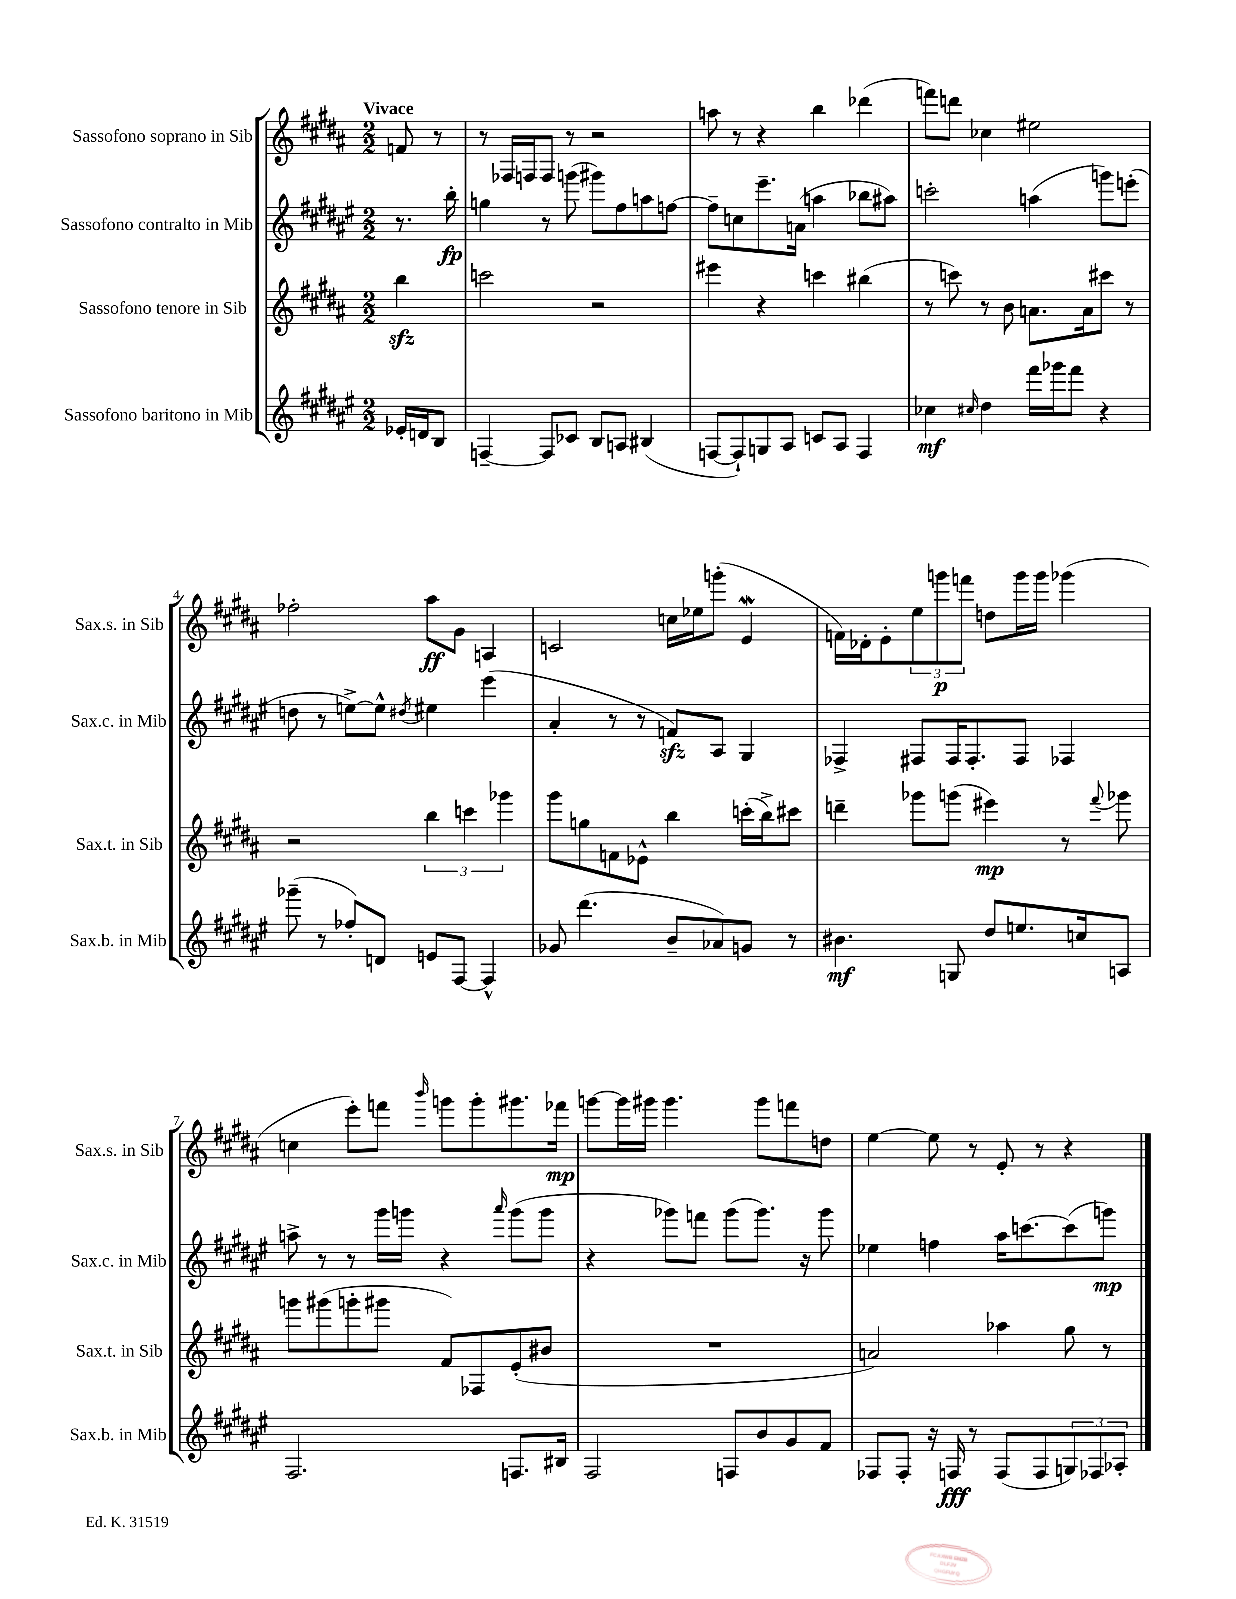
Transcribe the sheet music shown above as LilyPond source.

<<
\new StaffGroup <<
\new Staff = "s0" \with { instrumentName = "Sassofono soprano in Sib" shortInstrumentName = "Sax.s. in Sib" } {
    \clef treble \key b \major \numericTimeSignature \time 2/2 \partial 4 \tempo "Vivace"
    f'8 r8 |
    r8 fes16 f16 f8 r8 r2 |
    a''8 r8 r4 b''4 des'''4( |
    f'''8) d'''8 ces''4 eis''2 |
    fes''2-. ais''8\ff gis'8 a4 |
    c'2 c''16 ees''16 g'''8-.( e'4\mordent |
    f'16) des'16-. e'8-. \tuplet 3/2 { e''8 g'''8\p f'''8 } d''8 g'''16 g'''16 ges'''4( |
    c''4 e'''8-.) f'''8 \grace { b'''16 } g'''8 g'''8-. gis'''8. fes'''16\mp |
    g'''8~ g'''16 gis'''16 gis'''4. gis'''8 f'''8 d''8 |
    e''4~ e''8 r8 e'8-. r8 r4 \bar "|." |
}
\new Staff = "s1" \with { instrumentName = "Sassofono contralto in Mib" shortInstrumentName = "Sax.c. in Mib" } {
    \clef treble \key fis \major \numericTimeSignature \time 2/2 \partial 4
    r8. b''16-.\fp |
    g''4 r8 g'''8( gis'''8) fis''8 a''8 f''8~ |
    f''8-- c''8 eis'''8.-- a'16( a''4 bes''8 ais''8) |
    c'''2-. a''4( g'''8) e'''8-.( |
    d''8 r8 e''8~->) e''8-^ \acciaccatura { dis''8 } eis''4 eis'''4( |
    ais'4-. r8 r8 f'8\sfz) ais8 gis4 |
    fes4-> fis8 fis16 fis8.-. fis8 fes4 |
    a''8-> r8 r8 gis'''16 g'''16 r4 \grace { ais'''16 } g'''8( g'''8 |
    r4 ges'''8) f'''8 ges'''8( ges'''8.) r16 ges'''8 |
    ees''4 f''4 ais''16 c'''8.~ c'''8( g'''8\mp) \bar "|." |
}
\new Staff = "s2" \with { instrumentName = "Sassofono tenore in Sib" shortInstrumentName = "Sax.t. in Sib" } {
    \clef treble \key b \major \numericTimeSignature \time 2/2 \partial 4
    b''4\sfz |
    c'''2 r2 |
    eis'''4 r4 c'''4 bis''4( |
    r8 c'''8) r8 b'8 a'8. a'16 cis'''8 r8 |
    r2 \tuplet 3/2 { b''4 c'''4 ges'''4 } |
    gis'''8 g''8 f'8 ees'8-^ b''4 c'''16-.( b''16->) cis'''8 |
    d'''4-- ges'''8 g'''8( eis'''4\mp) r8 \appoggiatura { fis'''8 } ges'''8 |
    g'''8 gis'''8( g'''8-. gis'''8 fis'8) fes8 e'8-.( bis'8 |
    R1 |
    a'2) aes''4 gis''8 r8 \bar "|." |
}
\new Staff = "s3" \with { instrumentName = "Sassofono baritono in Mib" shortInstrumentName = "Sax.b. in Mib" } {
    \clef treble \key fis \major \numericTimeSignature \time 2/2 \partial 4
    ees'16-. d'16 b8 |
    f4~-- f8 ces'8 b8 a8 bis4( |
    f8~ f8-!) g8 ais8 c'8 ais8 f4 |
    ces''4\mf \grace { cis''16 } dis''4 fis'''16 ges'''16 fis'''8 r4 |
    ges'''8--( r8 fes''8-.) d'8 e'8 fis8~ fis4-^ |
    ges'8 dis'''4.( b'8-- aes'8) g'8 r8 |
    bis'4.\mf g8 dis''8 e''8. c''16 a8 |
    fis2. f8. bis16 |
    fis2 f8 b'8 gis'8 fis'8 |
    fes8 fes8-. r16 f16\fff r8 f8( f8 \tuplet 3/2 { g8) fes8 aes8-. } \bar "|." |
}
>>
>>
